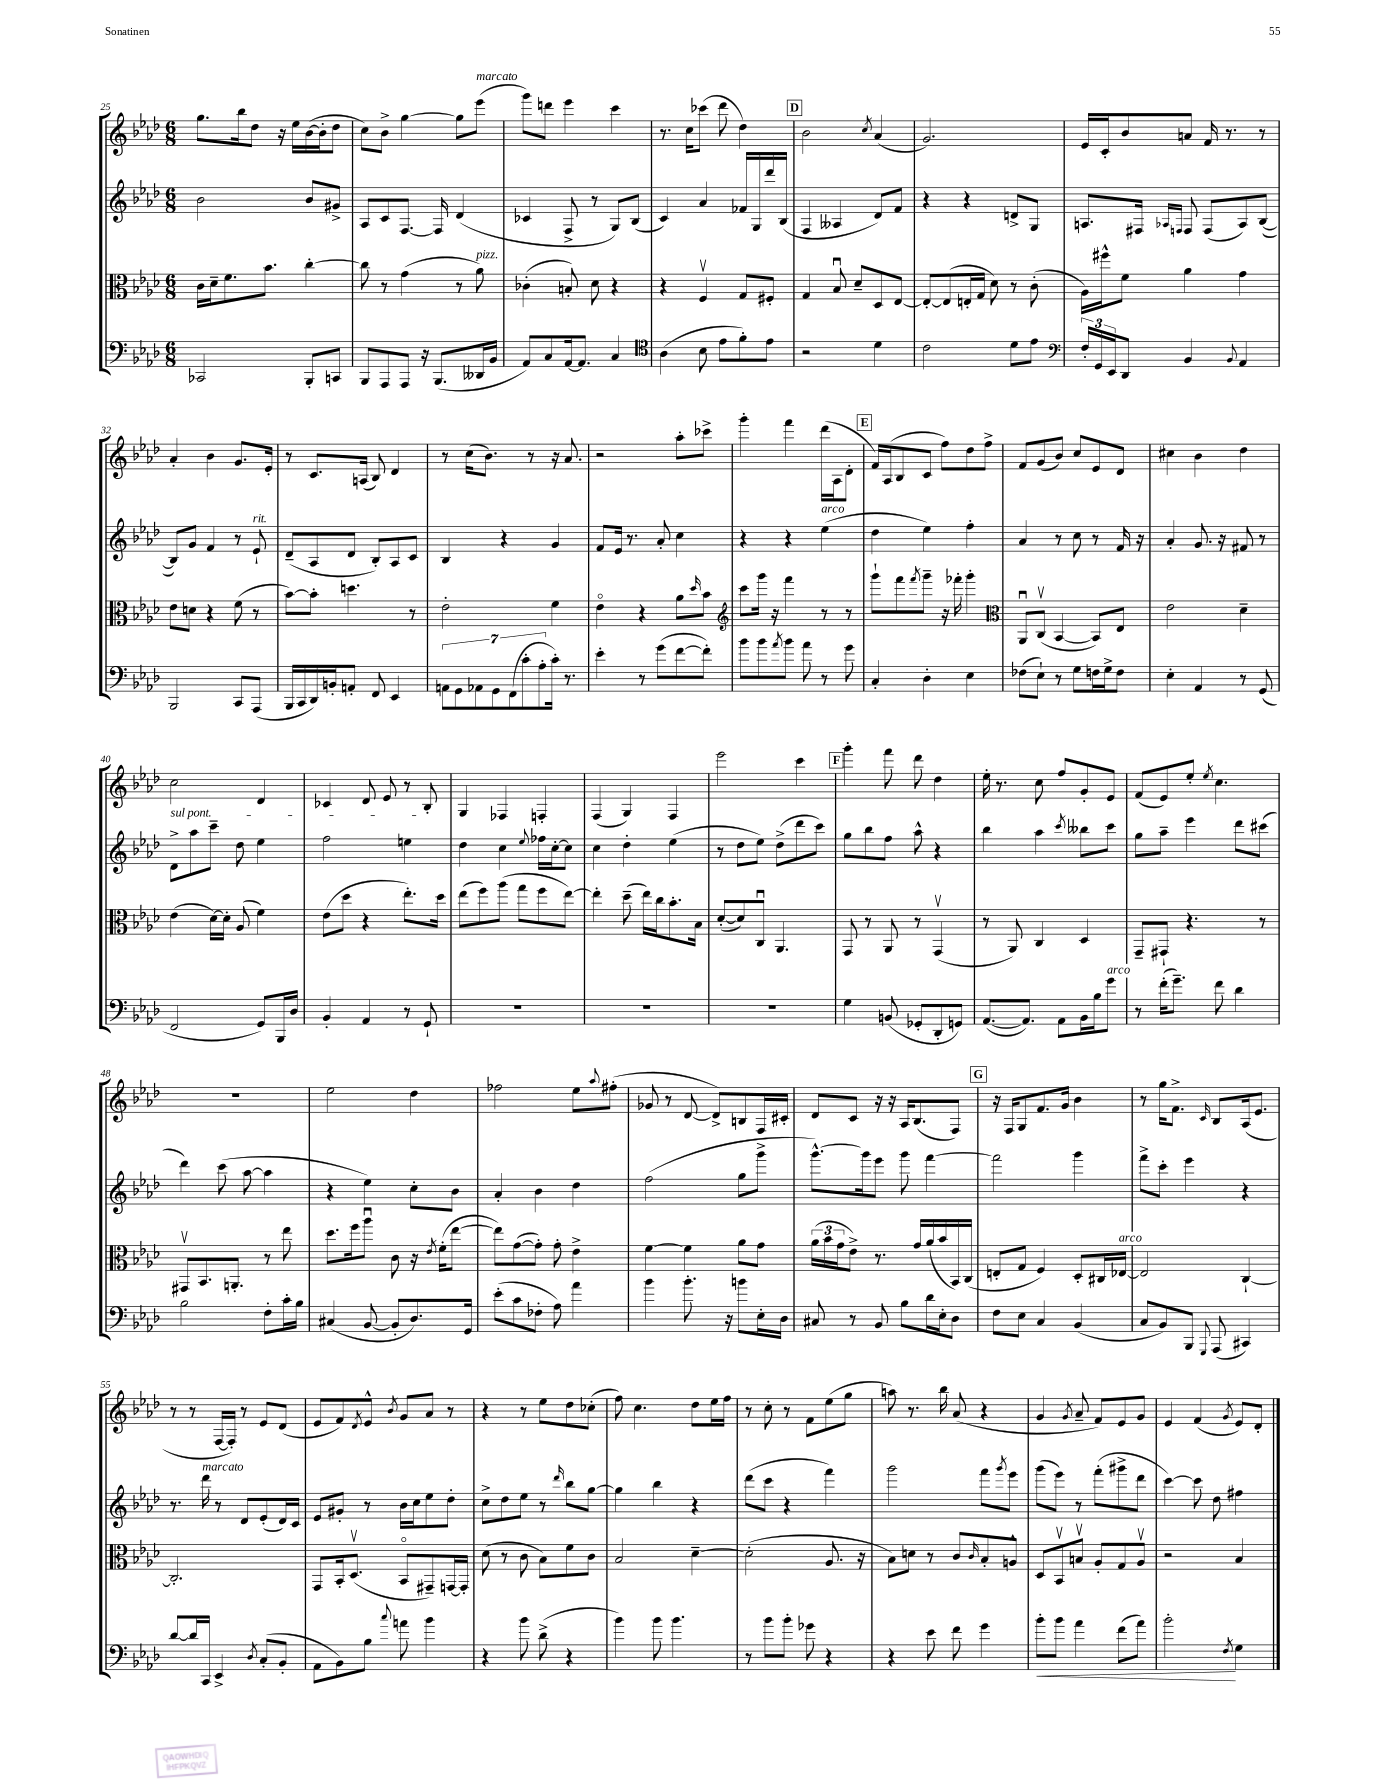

**kern	**kern	**kern	**kern
*staff4	*staff3	*staff2	*staff1
*clefF4	*clefC3	*clefG2	*clefG2
*k[b-e-a-d-]	*k[b-e-a-d-]	*k[b-e-a-d-]	*k[b-e-a-d-]
*M6/8	*M6/8	*M6/8	*M6/8
2CC-/	16c\LL	2b-\	8.gg\L
.	16d-~\J	.	.
.	8.f\	.	.
.	.	.	16bb-\k
.	.	.	8dd-\J
.	8.b-\J	.	.
.	.	.	16r
.	.	.	16ee-\LL
8BBB-'/L	[4cc'\	8b-/L	([16b-\
.	.	.	16b-'\]J
8CC/J	.	8g#^/J	8dd-\J
=	=	=	=
8BBB-/L	8cc\]	8A-/L	8cc\L)
8AAA-/	8r	8c/	8b-^\J
8AAA-/J	(4g\	[8.F/J	[4gg\
16r	.	.	.
(8.BBB-/L	.	16F/]	.
.	8r	(4d-/	8gg\]L
16DD--/L	8a-\)	.	(8eee-\J
16BB-/JJ	.	.	.
=	=	=	=
8AA-/L)	(4c-'\	4c-/	8ggg\L)
8C/	.	.	8ddd\J
[16AA-/k	8B'/)	8F^/	4eee-\
8.AA-/]J	.	.	.
.	8d-\	8r	.
4C/	4r	8G/L)	4ccc\
.	.	(8B-/J	.
=	=	=	=
*clefC4	*	*	*
(4A-\	4r	4c/)	8.r
.	.	.	16cc\LK
8B-\	4Fv/	4a-/	(8ccc-\J
8e-\L	.	.	8ddd-\
8f'\)	8G/L	16f-/LL	4dd-\)
.	.	16G/	.
8e-\J	8F#'/J	16ddd-/	.
.	.	(16B-/JJ	.
=	=	=	=
2r	4G/	4F/	2b-\
.	8B-u/	4A--/	.
.	8d-~/L	.	.
.	.	.	8qcc/
4d-\	8D-/	8d-/L)	(4a-/
.	[8E-/J	8f/J	.
=	=	=	=
2c\	8E-'/_L	4r	2.g/)
.	(8E-/]	.	.
.	16E'/L	4r	.
.	16G/JJ	.	.
.	8d-\)	.	.
8d-\L	8r	8d^/L	.
8e-\J	(8c'\	8G/J	.
=	=	=	=
*clefF4	*	*	*
24F'/LL	16A-\LL)	8.A/L	16e-/LL
24GG/	.	.	.
.	16ff#^^\J	.	16c'/J
24EE-/J	.	.	.
8DD-/J	8f\J	.	8b-/
.	.	16F#/Jk	.
.	.	16qqA-/LL	.
.	.	16qqF/JJ	.
4BB-/	4a-\	8F/	8a/J
.	.	(8F/L	16f/
.	.	.	8.r
8qqBB-/	.	.	.
4AA-/	4g\	8A-/)	.
.	.	([8B-/J	8r
=	=	=	=
2BBB-/	8e-\L	8B-/]L)	4a-'/
.	8d\J	8g/J	.
.	4r	4f/	4b-\
8CC/L	(8f\	8r	8.g/L
(8AAA-/J	8r	8e-`/	.
.	.	.	16e-'/Jk
=	=	=	=
16BBB-/LL	[8b-\L)	(8d-~/L	8r
16CC/	.	.	.
16DD-/)	8b-'\]J	8A-/	8.c/L
16BB'/J	.	.	.
8AA'/J	4.dd\	8d-/J	.
.	.	.	(16A/Jk
8FF/	.	8B-'/L)	8B-/)
4EE-/	.	8A-/	4d-/
.	8r	8c/J	.
=	=	=	=
14AA\L	2e-'\	4B-/	8r
14GG\	.	.	.
.	.	.	(16cc\LK
14AA-\	.	.	.
.	.	.	8.b-\J)
14GG\	.	.	.
.	.	4r	.
(14FF\	.	.	.
14c'\	.	.	.
.	.	.	8r
14A-'\	.	.	.
16c'\Jk)	4f\	4g/	16r
8.r	.	.	8.a-/
=	=	=	=
4e-'\	4e-o\	8f/L	2r
.	.	16e-/Jk	.
.	.	8.r	.
8r	4r	.	.
(8g\L	.	8a-'/	.
[8f\	8a-\L	4cc\	8aa-'\L
.	16qqdd-/	.	.
8f'\]J)	8b-\J	.	8ccc-^\J
=	=	=	=
*	*clefG2	*	*
8b-\L	8ccc\L	4r	4ggg'\
8b-\	16ggg\Jk	.	.
.	16r	.	.
8qa-/	.	.	.
8b-\J	4fff\	4r	4fff\
8a-\	.	.	.
8r	8r	(4ee-\	(16ddd-\LL
.	.	.	16A-\J
8g\	8r	.	8d-'\J
=	=	=	=
4C'/	8ggg`\L	4dd-\	16f/LL)
.	.	.	(16A-/J
.	8fff\	.	8B-/
.	8qfff/	.	.
4D-'\	8ggg~\J	4ee-\)	8c/J
.	16r	.	8ff\L)
.	16fff-'\	.	.
4E-\	4ggg'\	4ff'\	8dd-\
.	.	.	8ff^\J
=	=	=	=
*	*clefC3	*	*
(8F-\L	8AA-u/L	4a-/	8f/L
8E-`\J)	(8Cv/J	.	(8g/
8r	[4BB-/	8r	8b-/J)
8G\L	.	8cc\	8cc/L
16F\L	8BB-/]L)	8r	8e-/
16G^\J	.	.	.
8F\J	8E-/J	16f/	8d-/J
.	.	16r	.
=	=	=	=
4E-'\	2e-\	4a-'/	4cc#\
4AA-/	.	8.g/	4b-\
.	.	16r	.
8r	4d-~\	8f#/	4dd-\
(8GG/	.	8r	.
=	=	=	=
2FF/	(4e-\	8d-^\L	2cc\
.	.	8aa-\	.
.	[16d-\LL)	8ccc~\J	.
.	16d-'\]JJ	.	.
.	(8A-/	8dd-\	.
8GG/L)	4f\)	4ee-\	4d-/
16BBB-/L	.	.	.
16D-/JJ	.	.	.
=	=	=	=
4BB-'/	(8e-\L	2ff\	4c-/
.	8dd-\J	.	.
4AA-/	4r	.	8d-/
.	.	.	8e-/
8r	8.ee-'\L)	4ee\	8r
8GG`/	.	.	8B-'/
.	16dd-\Jk	.	.
=	=	=	=
2.r	(8ee-\L	4dd-\	4G/
.	8ff\)	.	.
.	(8aa-\J	4cc\	4F-/
.	8gg\L	.	.
.	.	8qqee-/	.
.	8ff\	16ff-\LL	4F'/
.	.	[16cc'\J	.
.	[8ee-\J)	8cc\]J	.
=	=	=	=
2.r	4ee-'\]	4cc\	(4F/
.	(8dd-~\	4dd-'\	4G/)
.	16ee-\LL)	.	.
.	16cc\J	.	.
.	8.b-'\	(4ee-\	4F/
.	16B-\Jk	.	.
=	=	=	=
2.r	([8d-'/L	8r	2eee-\
.	8d-/])	8dd-\L	.
.	8Cu/J	8ee-\J)	.
.	4.AA-/	(8dd-^\L	.
.	.	8ddd-\	4ccc\
.	.	8ccc\J)	.
=	=	=	=
4G\	8GG/	8gg\L	4ggg'\
.	8r	8bb-\	.
(8BB/	8AA-/	8ff\J	8fff\
8GG-'/L	8r	8aa-^^\	8ddd-\
8DD-'/	(4GGv/	4r	4dd-\
8GG/J)	.	.	.
=	=	=	=
([8.AA-/L	8r	4bb-\	16ee-'\
.	.	.	8.r
.	8AA-/)	.	.
8.AA-/]J)	.	.	.
.	4C/	4aa-\	8cc\
8AA-\L	.	.	8ff/L
.	.	8qccc/	.
16BB-\L	4D-/	8bb--\L	8g'/
16B-\J	.	.	.
8g\J	.	8ccc\J	8e-/J
=	=	=	=
8r	8GG~/L	8gg\L	(8f/L
(16f'\LK	8GG#`/J	8aa-~\J	8e-/)
8.g~\J)	.	.	.
.	4.r	4eee-\	8ee-'/J
.	.	.	8qee-/
8f\	.	.	4.cc\
4d-\	.	8ddd-\L	.
.	8r	(8ccc#\J	.
=	=	=	=
2B-\	8GG#v/L	4ddd-\)	2.r
.	8.BB-/	.	.
.	.	(8ccc\	.
.	8.AA'/J	.	.
.	.	[8aa-\	.
8F'\L	8r	4aa-\]	.
16c'\L	8ee-\	.	.
16B-\JJ	.	.	.
=	=	=	=
(4C#/	8.dd-\L	4r	2ee-\
.	16ff\k	.	.
[8BB-/	8aa-u\J	4ee-\)	.
8BB-'/]L	8c\	.	.
8.D-/)	16r	8cc'\L	4dd-\
.	8qe-/	.	.
.	(16f'\LK	.	.
.	[8ee-\J	8b-\J	.
16GG/Jk	.	.	.
=	=	=	=
(8e-'\L	8ee-\]L)	4a-'/	2ff-\
8c\	([8g\	.	.
8F-'\J	8g'\]J)	4b-\	.
8A-\)	8g'\	.	.
4a-\	4e-^\	4dd-\	8ee-\L
.	.	.	8qqaa-/
.	.	.	(8ff#'\J
=	=	=	=
4b-\	[4f\	(2ff\	8g-/
.	.	.	8r
8.b-'\	4f\]	.	[8d-/
.	.	.	8d-^/]L)
16r	.	.	.
8b\L	8a-\L	8gg\L	8B/
16E-'\L	8g\J	8ggg^\J	16F/L
16D-\JJ	.	.	16c#'/JJ
=	=	=	=
8C#/	(24a-\LL	[8.ggg^^\L)	8d-/L
.	24b-\	.	.
.	24g\J	.	.
8r	8e-^\J)	.	8c/J
.	.	16ggg\]k	.
8BB-/	8.r	8eee-\J	16r
.	.	.	16r
8B-\L	.	8ggg\	16A-/LK
.	16g/LL	.	(8.B-/
16d-\L	(16a-/	[4fff\	.
16E-'\J	16b-/	.	.
8D-\J	16BB-/)	.	8F/J)
.	(16C/JJ	.	.
=	=	=	=
8F\L	8E'/L	2fff\]	16r
.	.	.	16F/LK
8E-\J	8G/J	.	8G/
4C/	4F/)	.	8.f/
.	.	.	16g/Jk
(4BB-/	8D-'/L	4ggg\	4b-\
.	16C#/L	.	.
.	[16E-/JJ	.	.
=	=	=	=
8C/L	2E-/]	8fff^\L	8r
8BB-/)	.	8ccc'\J	16gg\LK
.	.	.	8.f^\J
8BBB-/J	.	4eee-\	.
8qqGGG/	.	.	16qqc/
(8AAA-/	.	.	8B-/L
4CC#/)	[4C`/	4r	(16A-/k
.	.	.	8.e-/J
=	=	=	=
[8d-/L	2.C'/]	8.r	8r
16d-/]L	.	.	8r
16CC/JJ	.	16ddd-\	.
4EE-^/	.	8r	[16F/LL
.	.	.	16F'/]JJ)
.	.	8d-/L	8r
8qD-/	.	.	.
(8C'/L	.	(8e-'/	8e-/L
8BB-'/J	.	16d-/L)	(8d-/J
.	.	16c/JJ	.
=	=	=	=
8AA-\L	8GG/L	8e-/L	8e-/L
8BB-\)	16BB-'/k	8g#'/J	8f/)
.	(8.D-v/J	.	.
.	.	.	8qd-/
8B-\J	.	8r	8e-^^/J
8qqcc/	.	.	8qb-/
8a\	8BB-o/L	16b-\LL	8g/L
.	.	16cc\J	.
4b-\	8GG#~/)	8ee-\	8a-/J
.	[16GG/L	8dd-'\J	8r
.	16GG'/]JJ	.	.
=	=	=	=
4r	(8d-\	8cc^\L	4r
.	8r	8dd-\	.
8b-\	8c\	8ee-\J	8r
(8d-^\	8B-\L)	8r	8ee-\L
.	.	16qqddd-/	.
4r	8f\	8bb-\L	8dd-\
.	8c\J	[8gg\J	(8cc-'\J
=	=	=	=
4b-\)	2B-/	4gg\]	8ff\)
.	.	.	4.cc\
8b-\	.	4bb-\	.
4.b-\	.	.	.
.	[4d-~\	4r	8dd-\L
.	.	.	16ee-\L
.	.	.	16ff\JJ
=	=	=	=
8r	(2d-'\]	(8ddd-\L	8r
8b-\L	.	8ccc\J	8cc'\
8b-'\J	.	4r	8r
8g-\	.	.	8f\L
4r	8.A-/	4fff\)	(8ee-\
.	.	.	8gg\J
.	16r	.	.
=	=	=	=
4r	8B-\L)	2ggg\	8aa\)
.	8d\J	.	8.r
8e-\	8r	.	.
.	.	.	16bb-\
8f\	8c/L	.	(8a-/
.	16qqc/	.	.
4g\	8B-'/	8fff\L	4r
.	.	8qggg/	.
.	8A^^/J	8eee-\J	.
=	=	=	=
8b-'\L	8D-/L	(8ggg\L	4g/
8b-\J	8BB-v/	8eee-\J)	.
.	.	.	8qg/
4a-\	8Bv/J	8r	8a-~/
.	8A-'/L	(8fff'\L	8f/L)
(8f\L	8G/	8ggg#^\	8e-/
8a-\J)	8A-v/J	8ddd-\J	8g/J
=	=	=	=
2b-'\	2r	[4ccc\)	4e-/
.	.	8ccc\]	(4f/
.	.	8dd-\	.
8qF/	.	.	8qg/
4G\	4B-/	4ff#\	8e-/L)
.	.	.	8d-'/J
==	==	==	==
*-	*-	*-	*-
